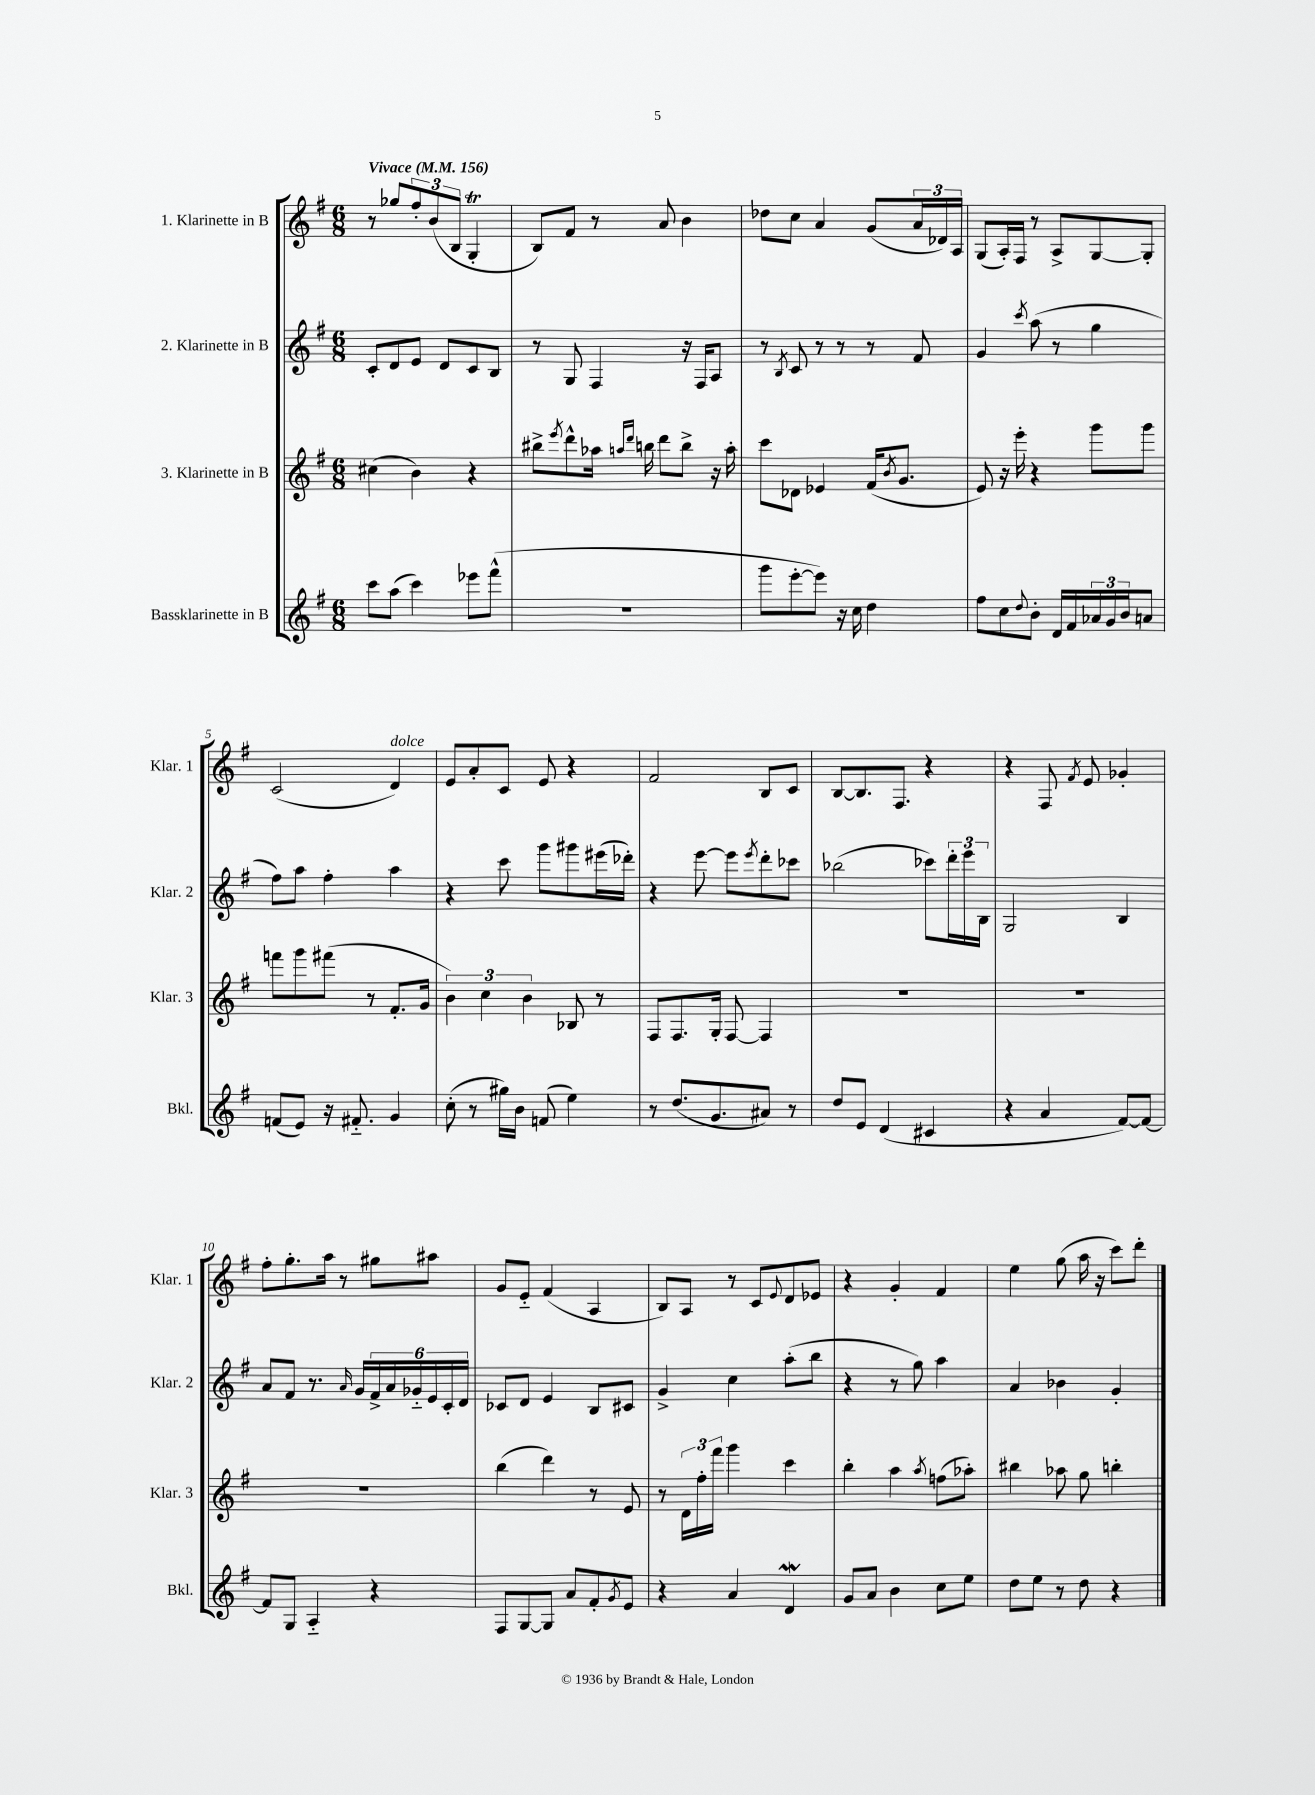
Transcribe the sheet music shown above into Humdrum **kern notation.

**kern	**kern	**kern	**kern
*staff4	*staff3	*staff2	*staff1
*clefG2	*clefG2	*clefG2	*clefG2
*k[f#]	*k[f#]	*k[f#]	*k[f#]
*M6/8	*M6/8	*M6/8	*M6/8
*MM156	*MM156	*MM156	*MM156
8ccc\L	(4cc#\	8c'/L	8r
(8aa\J	.	8d/	8gg-/L
4ccc\)	4b\)	8e/J	12ff#'/
.	.	.	(12b/
.	.	8d/L	.
.	.	.	12B/J
8eee-\L	4r	8c/	4G'/
(8fff#^^\J	.	8B/J	.
=	=	=	=
2.r	8bb#^\L	8r	8B/L)
.	8qeee/	.	.
.	8ddd^^\	8G/	8f#/J
.	16aa-\Jk	4F#/	8r
.	16qqaa/LL	.	.
.	16qqddd/JJ	.	.
.	16bb\	.	.
.	8ddd\L	.	8a/
.	8bb^\J	16r	4b\
.	.	16F#/LK	.
.	16r	8A/J	.
.	16aa'\	.	.
=	=	=	=
8ggg\L	8ccc\L	8r	8dd-\L
.	.	8qB/	.
[8eee'\	8d-\J	8c/	8cc\J
8eee\]J)	4e-/	8r	4a/
16r	.	8r	.
16cc\	.	.	.
4dd\	(16f#/LK	8r	(8g/L
.	8qb/	.	.
.	8.g/J	.	.
.	.	8f#/	24a/L
.	.	.	24d-/)
.	.	.	24A/JJ
=	=	=	=
8ff#\L	8e/)	4g/	(8G/L
8cc\	16r	.	16A'/L)
.	16eee'\	.	16F#/JJ
8qqdd/	.	8qccc/	.
8b'\J	4r	(8aa\	8r
16d/LL	.	8r	8A^/L
16f#/	.	.	.
24a-/	8ggg\L	4gg\	[8G/
24g/	.	.	.
24b/J	.	.	.
8a/J	8ggg\J	.	8G'/]J
=	=	=	=
(8f/L	8fff\L	8ff#\L)	(2c/
8e/J)	8ggg\	8aa\J	.
16r	(8fff#\J	4ff#'\	.
8.f#'~/	.	.	.
.	8r	.	.
4g/	8.f#'/L	4aa\	4d/)
.	16g/Jk	.	.
=	=	=	=
(8cc'\	6b\)	4r	8e/L
8r	.	.	8a'/
.	6cc\	.	.
16gg#\LL)	.	8ccc\	8c/J
16b\JJ	.	.	.
.	6b\	.	.
(8f/	.	8ggg\L	8e/
4ee\)	8B-/	8ggg#\	4r
.	8r	(16eee#\L	.
.	.	16ddd-'\JJ)	.
=	=	=	=
8r	8F#/L	4r	2f#/
(8.dd/L	8.F#/	.	.
.	.	[8eee\	.
8.g/	16G'/Jk	.	.
.	[8F#/	8eee\]L	.
.	.	8qeee/	.
8a#/J)	4F#/]	8ddd'\	8B/L
8r	.	8ccc-\J	8c/J
=	=	=	=
8dd/L	2.r	(2bb-\	[8B/L
8e/J	.	.	8.B/]
(4d/	.	.	.
.	.	.	8.F#/J
4c#/	.	8ccc-\L)	4r
.	.	24ddd'\L	.
.	.	24eee\	.
.	.	24B\JJ	.
=	=	=	=
4r	2.r	2G/	4r
4a/	.	.	8F#/
.	.	.	8qf#/
.	.	.	8e/
[8f#/L)	.	4B/	4g-'/
8f#/_J	.	.	.
=	=	=	=
8f#/]L	2.r	8a/L	8ff#'\L
8G/J	.	8f#/J	8.gg'\
4A'~/	.	8.r	.
.	.	.	16aa\Jk
.	.	.	8r
.	.	16qqa/	.
.	.	16g/LL	.
4r	.	24f#^/	8gg#\L
.	.	24a/	.
.	.	24g-'~/	.
.	.	24e/	8aa#\J
.	.	24c'/	.
.	.	24d/JJ	.
=	=	=	=
8F#/L	(4bb\	8c-/L	8g/L
[8G/	.	8d/J	8e'~/J
8G/]J	4ddd\)	4e/	(4f#/
8a/L	.	.	.
8f#'/	8r	8B/L	4A/
8qg/	.	.	.
8e/J	8e/	8c#/J	.
=	=	=	=
4r	8r	4g^/	8B/L)
.	24d\LL	.	8A/J
.	24ff#'\	.	.
.	24fff#\JJ	.	.
4a/	4ggg\	4cc\	8r
.	.	.	8c/L
.	.	.	8qqe/
4d/	4ccc\	(8aa'\L	8d/
.	.	8bb\J	8e-/J
=	=	=	=
8g/L	4bb'\	4r	4r
8a/J	.	.	.
4b\	4aa\	8r	4g'/
.	.	8gg\)	.
.	8qaa/	.	.
8cc\L	(8ff\L	4aa\	4f#/
8ee\J	8aa-'\J)	.	.
=	=	=	=
8dd\L	4bb#\	4a/	4ee\
8ee\J	.	.	.
8r	8aa-\	4b-\	(8gg\
8dd\	8gg\	.	16aa\
.	.	.	16r
4r	4bb'\	4g'/	8ccc\L)
.	.	.	8ddd'\J
==	==	==	==
*-	*-	*-	*-
